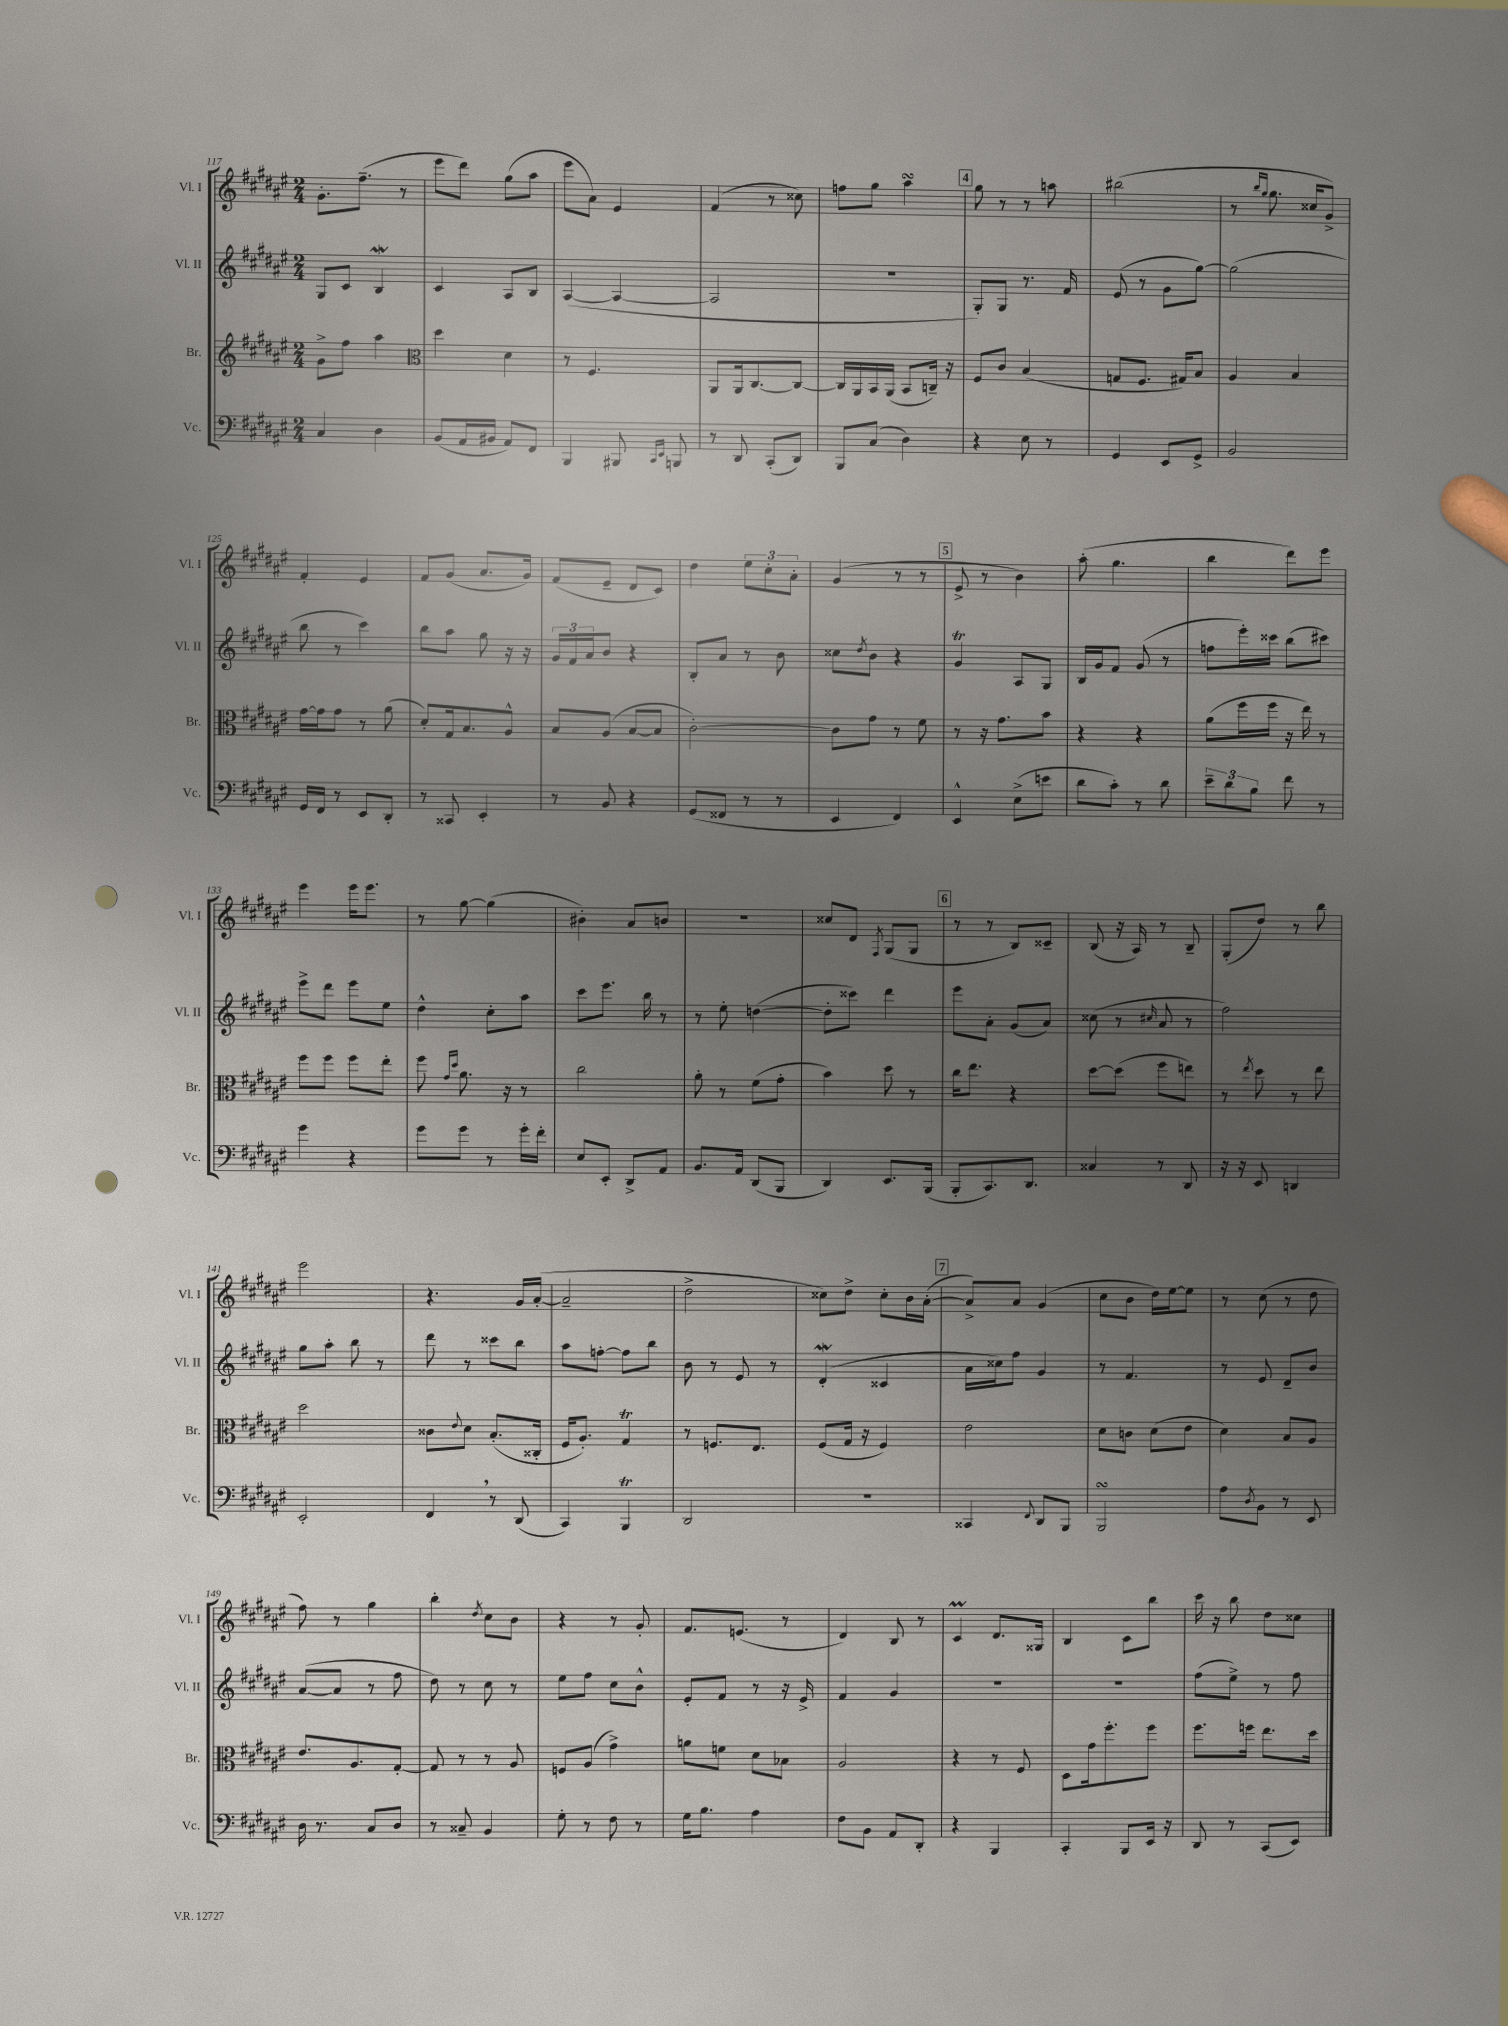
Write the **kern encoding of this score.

**kern	**kern	**kern	**kern
*part4	*part3	*part2	*part1
*staff4	*staff3	*staff2	*staff1
*I"Vc.	*I"Br.	*I"Vl. II	*I"Vl. I
*I'Vc.	*I'Br.	*I'Vl. II	*I'Vl. I
*clefF4	*clefG2	*clefG2	*clefG2
*k[f#c#g#d#a#e#]	*k[f#c#g#d#a#e#]	*k[f#c#g#d#a#e#]	*k[f#c#g#d#a#e#]
*M2/4	*M2/4	*M2/4	*M2/4
=117	=117	=117	=117
4C#/	8g#^\L	8G#/L	8.g#'\L
.	8ff#\J	8c#/J	.
.	.	.	(8.ff#~\J
4D#\	4aa#\	4Bw/	.
.	.	.	8r
=118	=118	=118	=118
*	*clefC3	*	*
(8BB/L	4dd#\	4c#/	8eee#\L
16AA#/L	.	.	8ddd#\J)
16BB#X/JJ	.	.	.
8AA#/L)	4d#\	8A#/L	(8gg#\L
8FF#/J	.	8B/J	8aa#\J
=119	=119	=119	=119
4BBB/	8r	([4A#/	8eee#\L
.	4.F#/	.	8a#\J)
8BBB#X/	.	4A#/_	4e#/
16qqCC#/LL	.	.	.
16qqEE#/JJ	.	.	.
8BBBn/	.	.	.
=120	=120	=120	=120
8r	8AA#/L	2A#/]	(4f#/
8DD#/	16AA#/k	.	.
.	[8.C#/	.	.
(8CC#'/L	.	.	8r
8DD#/J)	8C#/J_	.	8cc##X\)
=121	=121	=121	=121
8BBB/L	16C#/LL]	2r	8ffn\L
.	16AA#/	.	.
(8C#/J	16BB/	.	8gg#\J
.	(16AA#/JJ	.	.
4D#\)	8BB/L	.	4aa#sSsS\
.	16Cn~/Jk)	.	.
.	16r	.	.
!!LO:REH:place=s1:t=4
=122	=122	=122	=122
4r	8F#/L	8G#'/L)	8gg#\
.	8c#/J	8G#/J	8r
8E#\	(4B/	8.r	8r
8r	.	.	8aan\
.	.	16f#/	.
=123	=123	=123	=123
4GG#/	8Gn/L	(8e#/	(2bb#X\
.	8.F#/J	8r	.
8EE#/L	.	8g#\L	.
.	16G#X/KL)	.	.
8GG#^/J	8B/J	[8gg#\J)	.
=124	=124	=124	=124
2BB/	4A#/	(2gg#\]	8r
.	.	.	16qqbb/LL
.	.	.	16qqgg#/JJ
.	.	.	8.gg#\
.	4B/	.	.
.	.	.	16cc##X/KL
.	.	.	8g#^/J)
!!LO:LB:g=z
=125	=125	=125	=125
16GG#/LL	[16g#\LL	8bb\	4f#'/
16FF#/JJ	16g#\J]	.	.
8r	8g#\J	8r	.
8EE#/L	8r	4ccc#\)	4e#/
8DD#'/J	(8a#\	.	.
=126	=126	=126	=126
8r	8d#'/L)	8bb\L	8f#/L
8CC##X/	16G#/k	8aa#\J	(8g#/J
.	8.B/	.	.
4EE#'/	.	8gg#\	8.a#/L
.	8A#^^/J	16r	.
.	.	16r	16g#/Jk)
=127	=127	=127	=127
8r	8B/L	24g#/LL	(8f#/L
.	.	24f#/	.
.	.	24a#/J	.
8BB/	(8A#/J	8b/J	8e#~/J
4r	[8B/L	4r	8d#/L
.	8B/J]	.	8c#/J)
=128	=128	=128	=128
(8GG#/L	[2c#'\)	8B'/L	4dd#\
8FF##X/J	.	8a#/J	.
8r	.	8r	12ee#\L
.	.	.	12cc#'\
8r	.	8b\	.
.	.	.	12a#'\J
=129	=129	=129	=129
4EE#/	8c#\L]	8cc##X\L	(4g#/
.	.	8qdd#/	.
.	8g#\J	8b\J	.
4FF#/)	8r	4r	8r
.	8f#\	.	8r
!!LO:REH:place=s1:t=5
=130	=130	=130	=130
4EE#^^/	8r	4g#T/	8e#^/
.	16r	.	8r
.	8.g#\L	.	.
(8E#^\L	.	8A#/L	4b\)
8en\J	8b\J	8G#/J	.
=131	=131	=131	=131
8d#\L	4r	16B/LL	(8aa#'\
.	.	16g#/J	.
8c#'\J)	.	8f#/J	4.gg#\
8r	4r	(8g#/	.
8d#\	.	8r	.
=132	=132	=132	=132
12e#~\L	(8a#\L	8ffn\L	4bb\
12d#\	.	.	.
.	16ff#\L	16eee#'\L)	.
12B\J	.	.	.
.	16ff#\JJ	16ccc##X\JJ	.
8f#\	16r	(8bb\L	8ddd#\L)
.	16ee#\)	.	.
8r	8r	8ccc#X\J)	8eee#\J
!!LO:LB:g=z
=133	=133	=133	=133
4g#\	8ff#\L	8eee#^\L	4eee#\
.	8ff#\J	8ddd#\J	.
4r	8ff#\L	8eee#\L	16eee#\KL
.	.	.	8.eee#\J
.	8ee#'\J	8ee#\J	.
=134	=134	=134	=134
8g#\L	8ff#\	4dd#^^\	8r
.	16qqg#/LL	.	.
.	16qqdd#/JJ	.	.
8g#\J	8.a#\	.	[8gg#\
8r	.	8cc#'\L	(4gg#\]
.	16r	.	.
16g#'\LL	8r	8aa#\J	.
16f#'\JJ	.	.	.
=135	=135	=135	=135
8E#/L	2cc#\	8ccc#\L	4b#X'\)
8EE#'/J	.	8.eee#\J	.
8DD#^/L	.	.	8a#/L
.	.	16bb\	.
8AA#/J	.	8r	8bn/J
=136	=136	=136	=136
8.BB/L	8a#'\	8r	2r
.	8r	8ee#'\	.
16AA#/Jk	.	.	.
(8DD#/L	(8f#\L	([4ddn\	.
8BBB/J	8g#'\J	.	.
=137	=137	=137	=137
4DD#/)	4b\)	8dd'\L]	8cc##X/L
.	.	8ccc##X\J)	8d#/J
.	.	.	8qF#/
8.EE#/L	8dd#\	4ddd#\	(8G#/L
.	8r	.	8G#/J
(16BBB/Jk	.	.	.
!!LO:REH:place=s1:t=6
=138	=138	=138	=138
8BBB'/L	16cc#\KL	8eee#\L	8r
.	8.ee#\J	.	.
8.CC#/)	.	8a#'\J	8r
.	4r	(8g#/L	8B/L)
8.DD#/J	.	.	.
.	.	8a#/J)	8c##X~/J
=139	=139	=139	=139
4C##X/	[8dd#\L	(8cc##X\	(8B/
.	(8dd#\J]	8r	16r
.	.	.	16A#/)
.	.	16qqcc#X/	.
8r	8ff#\L	8a#/	8r
8DD#/	8een\J)	8r	8B~/
=140	=140	=140	=140
16r	8r	2ff#\)	(8G#'/L
16r	.	.	.
.	8qee#/	.	.
8EE#/	8dd#\	.	8dd#/J)
4DDn/	8r	.	8r
.	8ee#\	.	8bb\
!!LO:LB:g=z
=141	=141	=141	=141
2EE#'/	2dd#\	8gg#\L	2eee#\
.	.	8aa#'\J	.
.	.	8bb\	.
.	.	8r	.
=142	=142	=142	=142
4FF#,/	8c##X\L	8ddd#\	4.r
.	8qqe#/	.	.
.	8d#\J	8r	.
8r	(8.B'/L	8ccc##X\L	.
(8DD#/	.	8bb\J	16g#/LL
.	16C##X'/Jk	.	([16a#'/JJ
=143	=143	=143	=143
4CC#/)	16F#/KL	8aa#\L	2a#~/]
.	8.A#'/J)	.	.
.	.	[8ffn'\J	.
4BBBT/	4G#T/	8ff\L]	.
.	.	8bb\J	.
=144	=144	=144	=144
2DD#/	8r	8b\	2dd#^\
.	8.Fn/L	8r	.
.	.	8e#/	.
.	8.E#/J	.	.
.	.	8r	.
=145	=145	=145	=145
2r	(8F#/L	(4d#W'/	8cc##X\L)
.	16G#/Jk	.	8dd#^\J
.	16r	.	.
.	4F#/)	4c##X/	8cc##'\L
.	.	.	16b\L
.	.	.	([16a#'\JJ
!!LO:REH:place=s1:t=7
=146	=146	=146	=146
4CC##X/	2e#\	16a#\LL	8a#^/L])
.	.	16cc##X\J)	.
.	.	8ff#\J	8a#/J
8qqFF#/	.	.	.
8DD#/L	.	4g#/	(4g#/
8BBB/J	.	.	.
=147	=147	=147	=147
2BBBsSSs/	8d#\L	8r	8cc#\L
.	8cn\J	4.f#/	8b\J
.	(8d#\L	.	16dd#\LL)
.	.	.	[16ee#\J
.	8e#\J	.	8ee#\J]
=148	=148	=148	=148
8A#\L	4d#\)	8r	8r
8qD#/	.	.	.
8BB\J	.	8e#/	(8cc#\
8r	8B/L	8d#~/L	8r
8EE#/	8A#/J	8b/J	8dd#\
!!LO:LB:g=z
=149	=149	=149	=149
16D#\	8.e#/L	([8a#/L	8ff#\)
8.r	.	.	.
.	.	8a#/J]	8r
.	8.A#/	.	.
8C#/L	.	8r	4gg#\
8D#/J	[8G#'/J	8ff#\	.
=150	=150	=150	=150
8r	8G#/]	8dd#\)	4bb'\
8C##X~/	8r	8r	.
.	.	.	8qdd#/
4BB/	8r	8cc#\	8cc#\L
.	8A#/	8r	8b\J
=151	=151	=151	=151
8G#'\	8Fn/L	8ee#\L	4r
8r	(8A#/J	8ff#\J	.
8F#\	4g#^\)	8cc#\L	8r
8r	.	8b^^\J	8g#'/
=152	=152	=152	=152
16G#\KL	8an\L	8e#'/L	8.f#/L
8.B\J	.	.	.
.	8fn\J	8f#/J	.
.	.	.	(8.en/J
4A#\	8d#\L	8r	.
.	8B-X\J	16r	8r
.	.	16e#^/	.
=153	=153	=153	=153
8F#\L	2A#/	4f#/	4d#/)
8BB\J	.	.	.
8AA#/L	.	4g#/	8B/
8DD#'/J	.	.	8r
=154	=154	=154	=154
4r	4r	2r	4c#M/
4BBB/	8r	.	8.d#/L
.	8F#/	.	.
.	.	.	16G##X/Jk
=155	=155	=155	=155
4CC#'/	8D#\L	2r	4B/
.	16g#\k	.	.
.	8.ff#'\	.	.
8BBB/L	.	.	8c#\L
16EE#/Jk	8ff#\J	.	8bb\J
16r	.	.	.
=156	=156	=156	=156
8DD#/	8.ff#\L	(8ff#\L	16ccc#\
.	.	.	16r
8r	.	8ee#^\J)	8bb\
.	16ffn\Jk	.	.
(8CC#/L	8.ee#\L	8r	8dd#\L
8EE#/J)	.	8ff#\	8cc##X\J
.	16dd#\Jk	.	.
==	==	==	==
*-	*-	*-	*-
